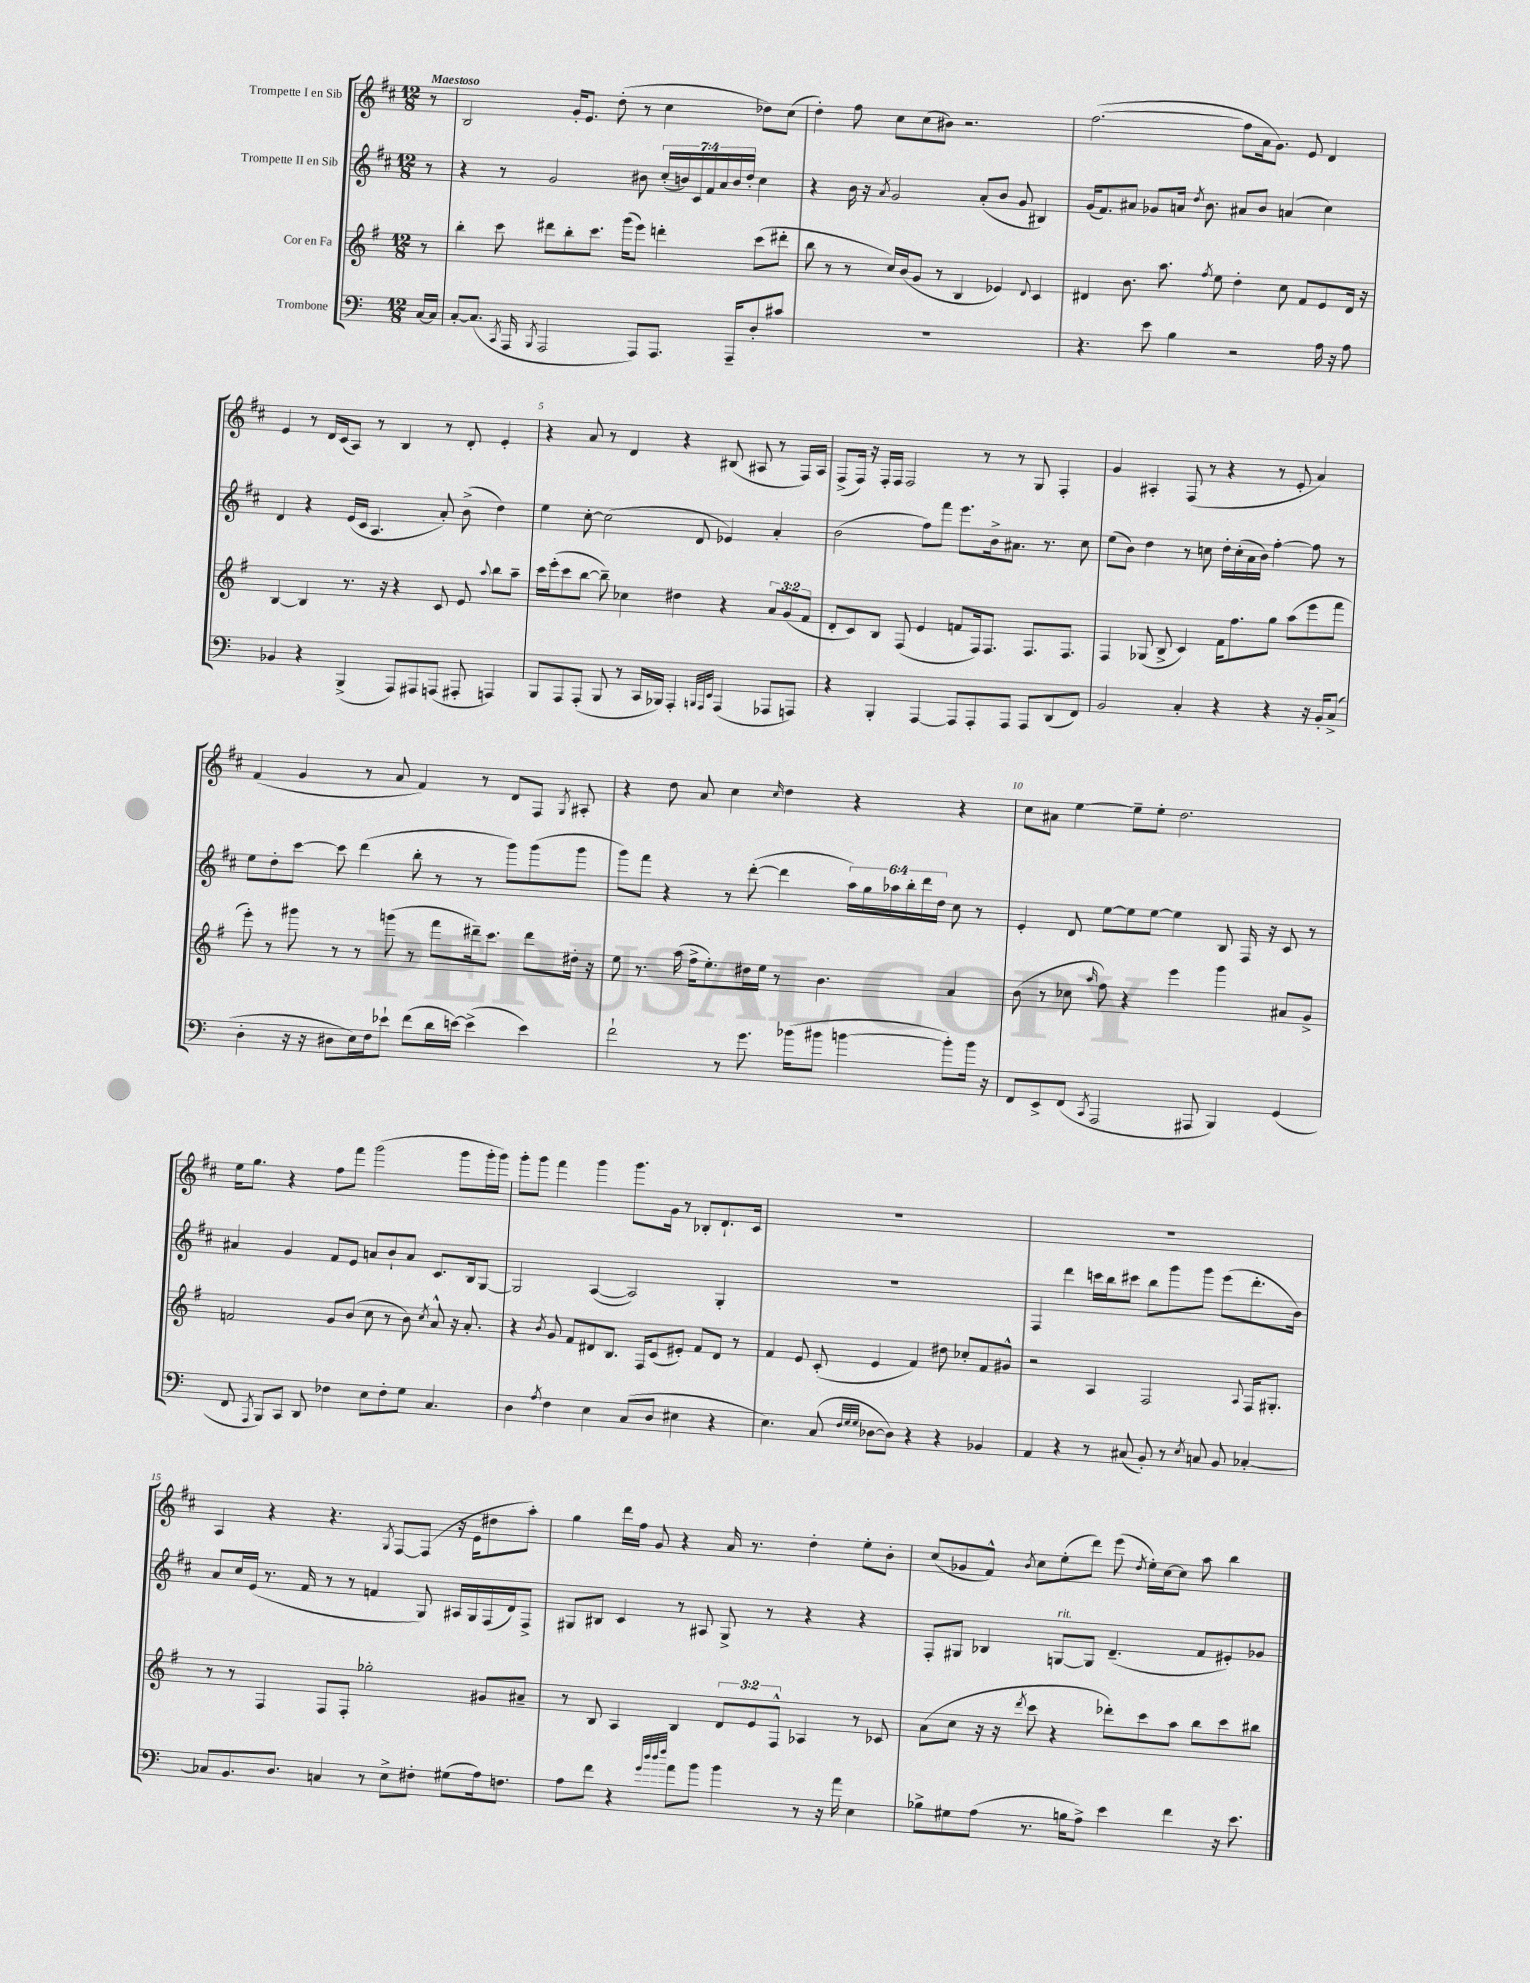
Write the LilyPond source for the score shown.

<<
\new StaffGroup <<
\new Staff = "s0" \with { instrumentName = "Trompette I en Sib" } {
    \clef treble \key d \major \numericTimeSignature \time 12/8 \partial 8 \tempo "Maestoso"
    \autoBeamOff r8 |
    b2 g'16[-. e'8.] d''8-.( r8 cis''4 des''8[) cis''8]( |
    d''4-.) fis''8 cis''8[ cis''8( bis'8]) r2. |
    fis''2.~( fis''8[ a'16 g'8.]) e'8 d'4 |
    e'4 r8 d'16[ cis'16( a8]) r8 b4 r8 d'8-. e'4-. |
    r4 a'8 r8 d'4 r4 bis8( ais8 r8 fis16[) ais16] |
    fis8[->( fis16]) r16 fis16[-. fis16] fis2 r8 r8 g8 fis4-. |
    g'4 ais4-. fis8( r8 r4 r8 e'8-. a'4) |
    fis'4( g'4 r8 a'8 fis'4) r8 d'8[ fis8] \acciaccatura { g8 } ais8-. |
    r4 d''8 a'8 cis''4 \grace { cis''16 } d''4 r4 r4 |
    cis''8[ ais'8] e''4~ e''8[-- e''8]-. d''2. |
    e''16[ g''8.] r4 fis''8[ fis'''8] g'''2( g'''8[ g'''16-. g'''16]) |
    g'''8[-. g'''8] fis'''4 g'''4 g'''8.[ g'16] r8 bes8[-. d'8.-! cis'16] |
    R1. |
    R1. |
    a4 r4 r4. \acciaccatura { g8 } fis8[~ fis8]( r16 e'16[ dis''8 a''8]-.) |
    g''4 d'''16[ fis''16] g'8 r4 a'16 r8. d''4-. e''8[-. b'8]-. |
    cis''8[( ges'8 fis'8]-^) \acciaccatura { b'8 } cis''8[ e''8-.( d'''8]) e'''8( \acciaccatura { d''8 } e''16[-.) cis''16~ cis''8] a''8 b''4 \bar "|." |
}
\new Staff = "s1" \with { instrumentName = "Trompette II en Sib" } {
    \clef treble \key d \major \numericTimeSignature \time 12/8 \override Staff.TupletNumber.text = #tuplet-number::calc-fraction-text \partial 8
    \autoBeamOff r8 |
    r4 r8 g'2 bis'8 \tuplet 7/4 { cis''16[-.( b'16) cis'16 fis'16 a'16 b'16 d''16]-. } cis''4 |
    r4 b'16 r16 \acciaccatura { a'8 } g'2 a'8[-.( b'8] g'8 bis4) |
    g'16[( fis'8.) ais'8] ges'8[ a'16] \acciaccatura { d''8 } b'8. ais'8[ b'8] a'4( cis''4) |
    d'4 r4 e'16[( cis'16] a4. a'8-.) b'8->( d''4) |
    e''4 cis''8~-. cis''2( d'8 ees'4) a'4-. |
    b'2( fis''8[) fis'''8] e'''8.[ b'16-> ais'8.] r8. cis''8 |
    e''8[( b'8]) d''4 r8 c''8 d''16[-. c''16-.( a'16 b'16]) fis''4~-. fis''8 r8 |
    e''8[ d''8-. cis'''8]~ cis'''8 d'''4( b''8-. r8 r8 g'''8[) g'''8( g'''8] |
    g'''8[) fis'''8] r4 r8 d'''8~-.( d'''4 \tuplet 6/4 { a''16[) g''16 aes''16 b''16-. d'''16 d''16] } cis''8 r8 |
    e'4-. d'8 e''8[~ e''8 e''8]~ e''4 b8 fis16 r16 cis'8 r8 |
    ais'4 g'4 fis'8[ e'8] a'8[ b'8-! a'8] cis'8.[ b16 g8]~ |
    g2 a4~( a2) g4-. |
    R1. |
    fis4 d'''4 c'''16[ b''16 cis'''8] b''8[ g'''8 g'''8] e'''8[( d'''8.-. b'16]) |
    a'8[ cis''16 e'16]( r8. fis'16 r8 r8 f'4 g8) ais16[ g16 fis16( d'16) fis8]-> |
    gis8[ bis8] cis'4 r8 ais8 gis8-> r8 r4 r4 |
    fis8[-. gis8] bes4 g8[~^\markup { \italic "rit." } g8] d'4.--( fis'8[ eis'8-.) ges'8] \bar "|." |
}
\new Staff = "s2" \with { instrumentName = "Cor en Fa" } {
    \clef treble \key g \major \numericTimeSignature \time 12/8 \override Staff.TupletNumber.text = #tuplet-number::calc-fraction-text \partial 8
    \autoBeamOff r8 |
    b''4-. c'''8 dis'''8[ b''8-. c'''8.] g'''16[( e'''8]) d'''4-. c'''8[( dis'''8]-. |
    b''8 r8 r8 c''16[) b'16( g'8] r8 b4 ees'4) \appoggiatura { d'8 } c'4 |
    dis'4 b'8. a''8. \acciaccatura { fis''8 } e''8 d''4-. c''8 fis'8[ e'8 dis'16] r16 |
    b4~ b4 r8. r16 r4 c'8 e'8 \appoggiatura { a''8 } b''8[ a''8]-- |
    c'''16[ e'''16-.( c'''8 b''8]~ b''8--) ces''4 dis''4 r4 \tuplet 3/2 { a'8[ g'8( fis'8] } |
    d'8[-. c'8) b8] fis8( e'4 f'8[ fis16) fis8.] fis8.[ fis8.] |
    fis4 ges8( b8-> c'4) fis'16[ fis''8. g''8] a''8[( e'''8 fis'''8] |
    e'''8-.) r8 gis'''8 r8 r8 g'''8( r8 fis'''8[ dis'''16--) c'''8.] dis'''8[ dis''16]-. r16 |
    e''8 r8. a''16( fis''16[-> e''8.-.) dis''16 e''16] r8 b'4. a'4 |
    b'8( r8 ces''8 \grace { a''16 } fis''8) r4 e'''4 g'''4 ais'8[ g'8]-> |
    f'2 g'8[ b'8]( c''8 r8 b'8) \acciaccatura { c''8 } a'8-^ r16 a'8.-. |
    r4 \acciaccatura { b'8 } g'8 fis'8[ dis'8 b8.] fis16[ c'8( eis'8]-.) fis'8[ dis'8] r8 |
    fis'4 e'8 c'8-.( e'4 fis'4) dis''8 ces''8[-. fis'8 gis'8]-^ |
    r2 a4 fis2 \appoggiatura { a8 } fis16[ gis8.]-. |
    r8 r8 fis4 fis8[ fis8]-. ges''2-. gis'8[ ais'8]-- |
    r8 b8 a4 b4 \tuplet 3/2 { d'8[ e'8 fis8]-^ } aes4 r8 ces'8 |
    a'8[( c''8] r16 r16 \acciaccatura { d'''8 } c'''8 r4 des'''8[-.) c'''8 a''8] b''8[ c'''8 bis''8] \bar "|." |
}
\new Staff = "s3" \with { instrumentName = "Trombone" } {
    \clef bass \key c \major \numericTimeSignature \time 12/8 \partial 8
    \autoBeamOff c16[~ c16] |
    c8[~-. c8.]( \acciaccatura { c,8 } a,,16 \acciaccatura { b,,8 } a,,2 a,,8[) a,,8.] a,,16[-- d8-. cis'8] |
    R1. |
    r4. e'8 b4 r2 a16 r16 a8 |
    bes,4 r4 b,,4->( a,,8[) ais,,8 a,,8]( ais,,8-. a,,4) |
    b,,8[ a,,8 a,,8]-.( b,,8 r8 c,16[ bes,,16]) a,,4-. \grace { b,,32[ a,,32 e,32] } a,,4( aes,,8[ a,,8]) |
    r4 b,,4-. a,,4~ a,,8[ a,,8-. a,,8] a,,8[ d,8( f,8]) |
    b,2 c4-. r4 r4 r16 b,16[-. c8]->( |
    d4-. r16 r16 dis8[ e16) f16 ees'8]-! f'8[( d'16 e'16]~) e'4->( e'4) |
    f'2-! r8 g'8. bes'16[( bis'8] b'4~ b'8[-.) b'16] r16 |
    f,8[ e,8-> f,8]( \acciaccatura { c,8 } a,,2 ais,,8 b,,4) g,4( |
    f,8 \acciaccatura { a,,8 } b,,8[) c,8] d,8 fes4 e8[ fes8-. g8] c4. |
    d4 \acciaccatura { a8 } f4 e4 c8[( d8] eis4 r4 |
    e4.) c8( \grace { f32[ g32 g32] } des8[~ des8]) r4 r4 bes,4 |
    a,4 r4 r8 cis8( b,8-.) r8 \acciaccatura { e8 } c8 b,8 ces4~-. |
    ces8[ b,8. d8.] c4 r8 e8[-> fis8]-. gis8[( a16) f8.] |
    a8[ f'8] r4 \grace { g'32[ d''32 d''32 f''32] } a'8[ b'8] b'4 r8 r16 a'16 e4 |
    bes8[-> gis8 a8]( r8. b16[ a8]->) e'4 f'4 r16 e'8. \bar "|." |
}
>>
>>
\layout { \context { \Score \override BarNumber.break-visibility = ##(#f #t #t) barNumberVisibility = #(every-nth-bar-number-visible 5) } }
